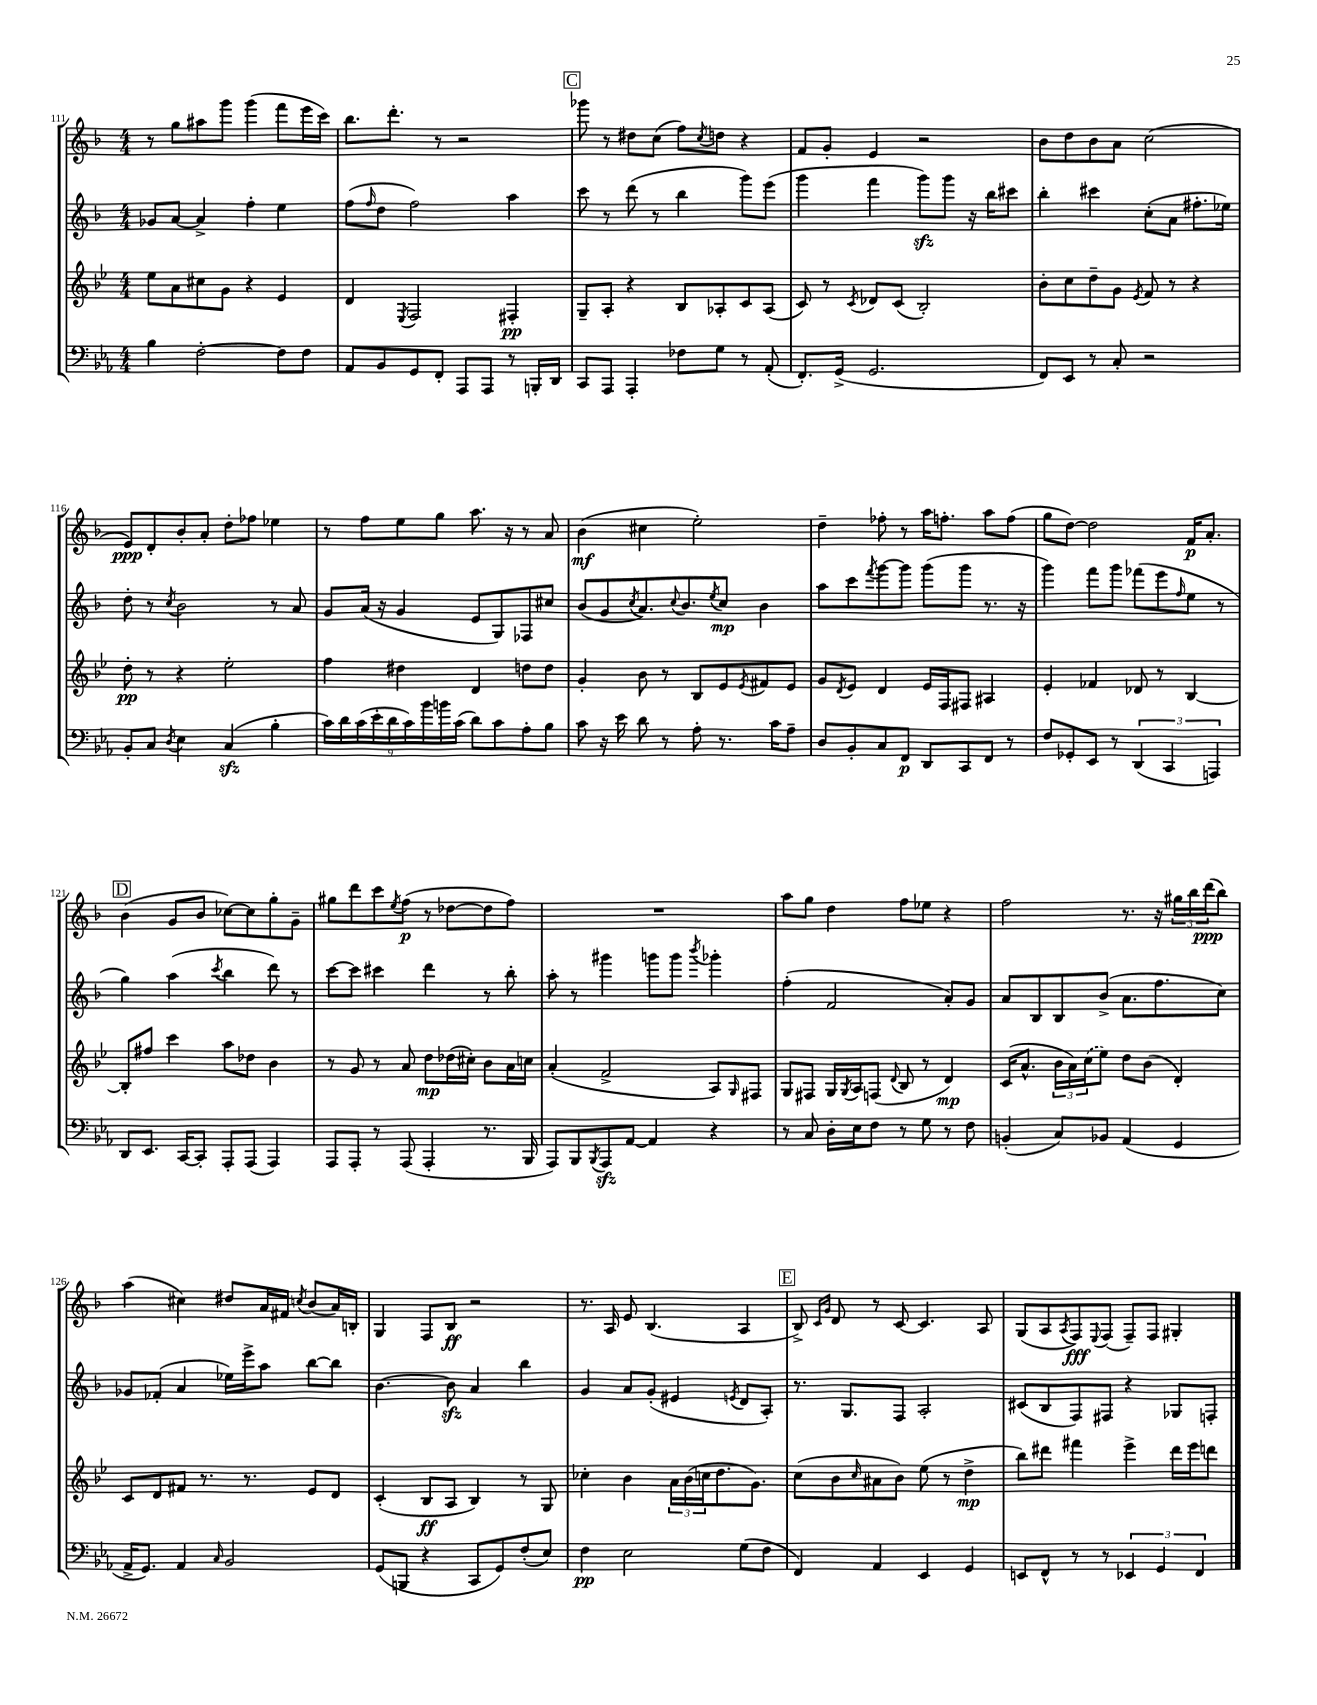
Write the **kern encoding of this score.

**kern	**dynam	**kern	**dynam	**kern	**dynam	**kern	**dynam
*part4	*part4	*part3	*part3	*part2	*part2	*part1	*part1
*staff4	*staff4	*staff3	*staff3	*staff2	*staff2	*staff1	*staff1
*clefF4	*	*clefG2	*	*clefG2	*	*clefG2	*
*k[b-e-a-]	*	*k[b-e-]	*	*k[b-]	*	*k[b-]	*
*M4/4	*	*M4/4	*	*M4/4	*	*M4/4	*
=111	=111	=111	=111	=111	=111	=111	=111
4B-\	.	8ee-\L	.	8g-X/L	.	8r	.
.	.	8a\	.	[8a/J	.	8gg\L	.
[2F'\	.	8cc#X\	.	4a^/]	.	8aa#X\	.
.	.	8g\J	.	.	.	8ggg\J	.
.	.	4r	.	4ff'\	.	(4ggg\	.
8F\L]	.	4e-/	.	4ee\	.	8fff\L	.
8F\J	.	.	.	.	.	16eee\L	.
.	.	.	.	.	.	16ccc\JJ)	.
=112	=112	=112	=112	=112	=112	=112	=112
8AA-/L	.	4d/	.	(8ff\L	.	8.bb-\L	.
.	.	.	.	16qqff/	.	.	.
8BB-/	.	.	.	8dd\J	.	.	.
.	.	.	.	.	.	8.ddd'\J	.
.	.	8qE-/	.	.	.	.	.
8GG/	.	2F/	.	2ff\)	.	.	.
8FF'/J	.	.	.	.	.	8r	.
8AAA-/L	.	.	.	.	.	2r	.
8AAA-/J	.	.	.	.	.	.	.
8r	.	4F#X'/	pp	4aa\	.	.	.
16BBBn'/LL	.	.	.	.	.	.	.
16DD/JJ	.	.	.	.	.	.	.
!!LO:REH:place=s1:t=C
=113	=113	=113	=113	=113	=113	=113	=113
8CC/L	.	8G~/L	.	8ccc\	.	8ggg-X\	.
8AAA-/J	.	8A'/J	.	8r	.	8r	.
4AAA-'/	.	4r	.	(8ddd\	.	8dd#X\L	.
.	.	.	.	8r	.	(8cc\J	.
8F-X\L	.	8B-/L	.	4bb-\	.	8ff\L)	.
.	.	.	.	.	.	8qcc/	.
8G\J	.	8A-X'/	.	.	.	8ddn\J	.
8r	.	8c/	.	8ggg\L)	.	4r	.
(8AA-'/	.	(8A-/J	.	(8eee\J	.	.	.
=114	=114	=114	=114	=114	=114	=114	=114
8.FF'/L)	.	8c/)	.	4ggg\	.	8f/L	.
.	.	8r	.	.	.	8g'/J	.
(16GG^/Jk	.	.	.	.	.	.	.
.	.	8qc/	.	.	.	.	.
2.GG/	.	8d-X/L	.	4fff\	.	4e/	.
.	.	(8c/J	.	.	.	.	.
.	.	2B-'/)	.	8gggzz\L)	.	2r	.
.	.	.	.	8ggg\J	.	.	.
.	.	.	.	16r	.	.	.
.	.	.	.	16bb-\KL	.	.	.
.	.	.	.	8ccc#X\J	.	.	.
=115	=115	=115	=115	=115	=115	=115	=115
8FF/L)	.	8b-'\L	.	4bb-'\	.	8b-\L	.
8EE-/J	.	8cc\	.	.	.	8dd\	.
8r	.	8dd~\	.	4ccc#X\	.	8b-\	.
8C'/	.	8g\J	.	.	.	8a\J	.
.	.	8qe-/	.	.	.	.	.
2r	.	8f/	.	(8cc'\L	.	(2cc\	.
.	.	8r	.	8a\J	.	.	.
.	.	4r	.	8.ff#X'\L	.	.	.
.	.	.	.	16ee-X\Jk)	.	.	.
!!LO:LB:g=z
=116	=116	=116	=116	=116	=116	=116	=116
8BB-'/L	.	8dd'\	pp	8dd'\	.	8e/L)	ppp
8C/J	.	8r	.	8r	.	8d'/	.
8qD/	.	.	.	8qcc/	.	.	.
4E-\	.	4r	.	2b-\	.	8b-'/	.
.	.	.	.	.	.	8a'/J	.
(4Czz/	.	2ee-'\	.	.	.	8dd'\L	.
.	.	.	.	.	.	8ff-X\J	.
4B-'\	.	.	.	8r	.	4ee-X\	.
.	.	.	.	8a/	.	.	.
=117	=117	=117	=117	=117	=117	=117	=117
18c\LL)	.	4ff\	.	8g/L	.	8r	.
18d\	.	.	.	.	.	.	.
(18c\	.	.	.	.	.	.	.
.	.	.	.	(16a/Jk	.	8ff\L	.
18e-'\	.	.	.	.	.	.	.
.	.	.	.	16r	.	.	.
18d\	.	.	.	.	.	.	.
.	.	4dd#X\	.	4g/	.	8ee\	.
18c\)	.	.	.	.	.	.	.
18b-\	.	.	.	.	.	.	.
.	.	.	.	.	.	8gg\J	.
18bn\	.	.	.	.	.	.	.
(18c\JJ	.	.	.	.	.	.	.
8d\L)	.	4d/	.	8e/L	.	8.aa\	.
8c\	.	.	.	8G/)	.	.	.
.	.	.	.	.	.	16r	.
8A-'\	.	8ddn\L	.	8F-X/	.	8r	.
8B-\J	.	8dd\J	.	8cc#X/J	.	8a/	.
=118	=118	=118	=118	=118	=118	=118	=118
8c\	.	4g'/	.	(8b-/L	.	(4b-\	mf
16r	.	.	.	8g/	.	.	.
16e-\	.	.	.	.	.	.	.
.	.	.	.	8qcc/	.	.	.
8d\	.	8b-\	.	8.a/)	.	4cc#X\	.
8r	.	8r	.	.	.	.	.
.	.	.	.	8qqcc/	.	.	.
.	.	.	.	8.b-/	.	.	.
8A-'\	.	8B-/L	.	.	.	2ee'\)	.
.	.	.	.	8qee/	.	.	.
8.r	.	8e-/	.	8cc/J	mp	.	.
.	.	8qe-/	.	.	.	.	.
.	.	8f#X/	.	4b-\	.	.	.
16c\KL	.	.	.	.	.	.	.
8A-~\J	.	8e-/J	.	.	.	.	.
=119	=119	=119	=119	=119	=119	=119	=119
8D/L	.	8g/L	.	8aa\L	.	4dd~\	.
.	.	8qd/	.	.	.	.	.
8BB-'/	.	8e-/J	.	8ccc\	.	.	.
.	.	.	.	8qfff/	.	.	.
8C/	.	4d/	.	[8ggg\	.	8ff-X'\	.
8FF/J	p	.	.	8ggg\J]	.	8r	.
8DD/L	.	16e-/LL	.	(8ggg\L	.	16aa\KL	.
.	.	16F/J	.	.	.	8.ffn'\J	.
8CC/	.	8F#X/J	.	8ggg\J	.	.	.
8FF/J	.	4A#X/	.	8.r	.	8aa\L	.
8r	.	.	.	.	.	(8ff\J	.
.	.	.	.	16r	.	.	.
=120	=120	=120	=120	=120	=120	=120	=120
8F/L	.	4e-'/	.	4ggg\)	.	8gg\L	.
8GG-X'/	.	.	.	.	.	[8dd\J)	.
8EE-/J	.	4f-X/	.	8fff\L	.	2dd\]	.
8r	.	.	.	8ggg\J	.	.	.
(6DD/	.	8d-X/	.	(8fff-X\L	.	.	.
.	.	8r	.	8eee\	.	.	.
6CC/	.	.	.	.	.	.	.
.	.	.	.	16qqff/	.	.	.
.	.	[4B-/	.	8ee\J	.	16f/KL	p
.	.	.	.	.	.	8.a'/J	.
6AAAn/)	.	.	.	.	.	.	.
.	.	.	.	8r	.	.	.
!!LO:LB:g=z
!!LO:REH:place=s1:t=D
=121	=121	=121	=121	=121	=121	=121	=121
8DD/L	.	8B-'/L]	.	4gg\)	.	(4b-\	.
8.EE-/J	.	8ff#X/J	.	.	.	.	.
.	.	4ccc\	.	(4aa\	.	8g/L	.
[16CC/KL	.	.	.	.	.	.	.
8CC'/J]	.	.	.	.	.	8b-/J	.
.	.	.	.	8qccc/	.	.	.
8AAA-'/L	.	8aa\L	.	4bb-\	.	[8cc-X\L)	.
(8AAA-/J	.	8dd-X\J	.	.	.	8cc-\]	.
4AAA-/)	.	4b-\	.	8ddd\)	.	8gg'\	.
.	.	.	.	8r	.	8g~\J	.
=122	=122	=122	=122	=122	=122	=122	=122
8AAA-/L	.	8r	.	[8ccc\L	.	8gg#X\L	.
8AAA-'/J	.	8g/	.	8ccc\J]	.	8ddd\	.
8r	.	8r	.	4ccc#X\	.	8ccc\	.
.	.	.	.	.	.	8qee/	.
(8AAA-/	.	8a/	.	.	.	(8ff\J	p
4AAA-'/	.	8dd\L	mp	4ddd\	.	8r	.
.	.	(16dd-X\L	.	.	.	[8dd-X\L	.
.	.	16cc#X'\JJ)	.	.	.	.	.
8.r	.	8b-\L	.	8r	.	8dd-\]	.
.	.	16a\L	.	8bb-'\	.	8ff\J)	.
16BBB-/	.	16ccn\JJ	.	.	.	.	.
=123	=123	=123	=123	=123	=123	=123	=123
8AAA-/L)	.	(4a'/	.	8aa'\	.	1r	.
8BBB-/	.	.	.	8r	.	.	.
8qBBB-/	.	.	.	.	.	.	.
8AAA-zz/	.	2f^/	.	4ggg#X\	.	.	.
[8AA-/J	.	.	.	.	.	.	.
4AA-/]	.	.	.	8gggn\L	.	.	.
.	.	.	.	8ggg\J	.	.	.
.	.	.	.	8qbbb-/	.	.	.
4r	.	8A/L)	.	4ggg-X'\	.	.	.
.	.	16qqG/	.	.	.	.	.
.	.	8F#X/J	.	.	.	.	.
=124	=124	=124	=124	=124	=124	=124	=124
8r	.	8G/L	.	(4ff'\	.	8aa\L	.
8C/	.	8F#X/J	.	.	.	8gg\J	.
16D'\LL	.	16G/LL	.	2f/	.	4dd\	.
.	.	8qG/	.	.	.	.	.
16E-\J	.	16A/J	.	.	.	.	.
8F\J	.	(8Fn/J	.	.	.	.	.
.	.	8qqd/	.	.	.	.	.
8r	.	8B-/	.	.	.	8ff\L	.
8G\	.	8r	.	.	.	8ee-X\J	.
8r	.	4d/)	mp	8a'/L)	.	4r	.
8F\	.	.	.	8g/J	.	.	.
=125	=125	=125	=125	=125	=125	=125	=125
(4BBn'/	.	(16c/KL	.	8a/L	.	2ff\	.
.	.	8.a^^/J	.	.	.	.	.
.	.	.	.	8B-/	.	.	.
8C/L)	.	24b-\LL	.	8B-/	.	.	.
.	.	24a\)	.	.	.	.	.
.	.	(24cc\J	.	.	.	.	.
8BB-X/J	.	8ee-\J)	.	(8b-^/J	.	.	.
(4AA-/	.	8dd\L	.	8.a\L	.	8.r	.
.	.	(8b-\J	.	.	.	.	.
.	.	.	.	8.ff\	.	16r	.
4GG/	.	4d'/)	.	.	.	24gg#X\LL	.
.	.	.	.	.	.	24bb-\	.
.	.	.	.	.	.	(24ddd\J	ppp
.	.	.	.	8cc\J)	.	8bb-\J)	.
!!LO:LB:g=z
=126	=126	=126	=126	=126	=126	=126	=126
16AA-^/KL	.	8c/L	.	8g-X/L	.	(4aa\	.
8.GG/J)	.	.	.	.	.	.	.
.	.	8d/	.	(8f-X'/J	.	.	.
4AA-/	.	8f#X/J	.	4a/	.	4cc#X\)	.
.	.	8.r	.	.	.	.	.
16qqC/	.	.	.	.	.	.	.
2BB-/	.	.	.	16ee-X\LL)	.	8dd#X/L	.
.	.	8.r	.	16eee^\J	.	.	.
.	.	.	.	8aa\J	.	16a/L	.
.	.	.	.	.	.	16f#X/JJ	.
.	.	.	.	.	.	8qccn/	.
.	.	8e-/L	.	[8bb-\L	.	(8b-/L	.
.	.	8d/J	.	8bb-\J]	.	16a/L)	.
.	.	.	.	.	.	16Bn'/JJ	.
=127	=127	=127	=127	=127	=127	=127	=127
(8GG/L	.	(4c'/	.	[4.b-\	.	4G/	.
8BBBn/J	.	.	.	.	.	.	.
4r	.	8B-/L	ff	.	.	8F/L	.
.	.	8A/J	.	8b-zz\]	.	8B-/J	ff
8CC/L	.	4B-/)	.	4a/	.	2r	.
8GG/)	.	.	.	.	.	.	.
(8F'/	.	8r	.	4bb-\	.	.	.
8E-/J)	.	8G/	.	.	.	.	.
=128	=128	=128	=128	=128	=128	=128	=128
4F\	pp	4cc-X'\	.	4g/	.	8.r	.
.	.	.	.	.	.	16A/	.
2E-\	.	4b-\	.	8a/L	.	8e/	.
.	.	.	.	(8g'/J	.	(4.B-/	.
.	.	24a\LL	.	4e#X/	.	.	.
.	.	(24b-\	.	.	.	.	.
.	.	24ccn\J	.	.	.	.	.
.	.	8.dd\	.	.	.	.	.
.	.	.	.	8qen/	.	.	.
(8G\L	.	.	.	8d/L	.	4A/	.
.	.	8.g\J)	.	.	.	.	.
8F\J	.	.	.	8A'/J)	.	.	.
!!LO:REH:place=s1:t=E
=129	=129	=129	=129	=129	=129	=129	=129
4FF/)	.	(8cc\L	.	8.r	.	8B-^/)	.
.	.	.	.	.	.	16qqc/LL	.
.	.	.	.	.	.	16qqg/JJ	.
.	.	8b-\	.	.	.	8d/	.
.	.	.	.	8.G/L	.	.	.
.	.	16qqcc/	.	.	.	.	.
4AA-/	.	8a#X\	.	.	.	8r	.
.	.	8b-\J)	.	8F/J	.	[8c/	.
4EE-/	.	(8ee-\	.	2A'/	.	4.c/]	.
.	.	8r	.	.	.	.	.
4GG/	.	4dd^\	mp	.	.	.	.
.	.	.	.	.	.	8A/	.
=130	=130	=130	=130	=130	=130	=130	=130
8EEn/L	.	8bb-\L)	.	(8c#X/L	.	(8G/L	.
8FF^^/J	.	8ddd#X\J	.	8B-/	.	8A/	.
.	.	.	.	.	.	8qA/	.
8r	.	4fff#X\	.	8F/)	.	8F/)	fff
.	.	.	.	.	.	8qqE/	.
8r	.	.	.	8F#X/J	.	(8F/J	.
6EE-X/	.	4eee-^\	.	4r	.	8F~/L)	.
.	.	.	.	.	.	8F/J	.
6GG/	.	.	.	.	.	.	.
.	.	16ddd#\LL	.	8G-X/L	.	4G#X'/	.
.	.	16eee-\J	.	.	.	.	.
6FF/	.	.	.	.	.	.	.
.	.	8dddn\J	.	8Fn'/J	.	.	.
==	==	==	==	==	==	==	==
*-	*-	*-	*-	*-	*-	*-	*-
